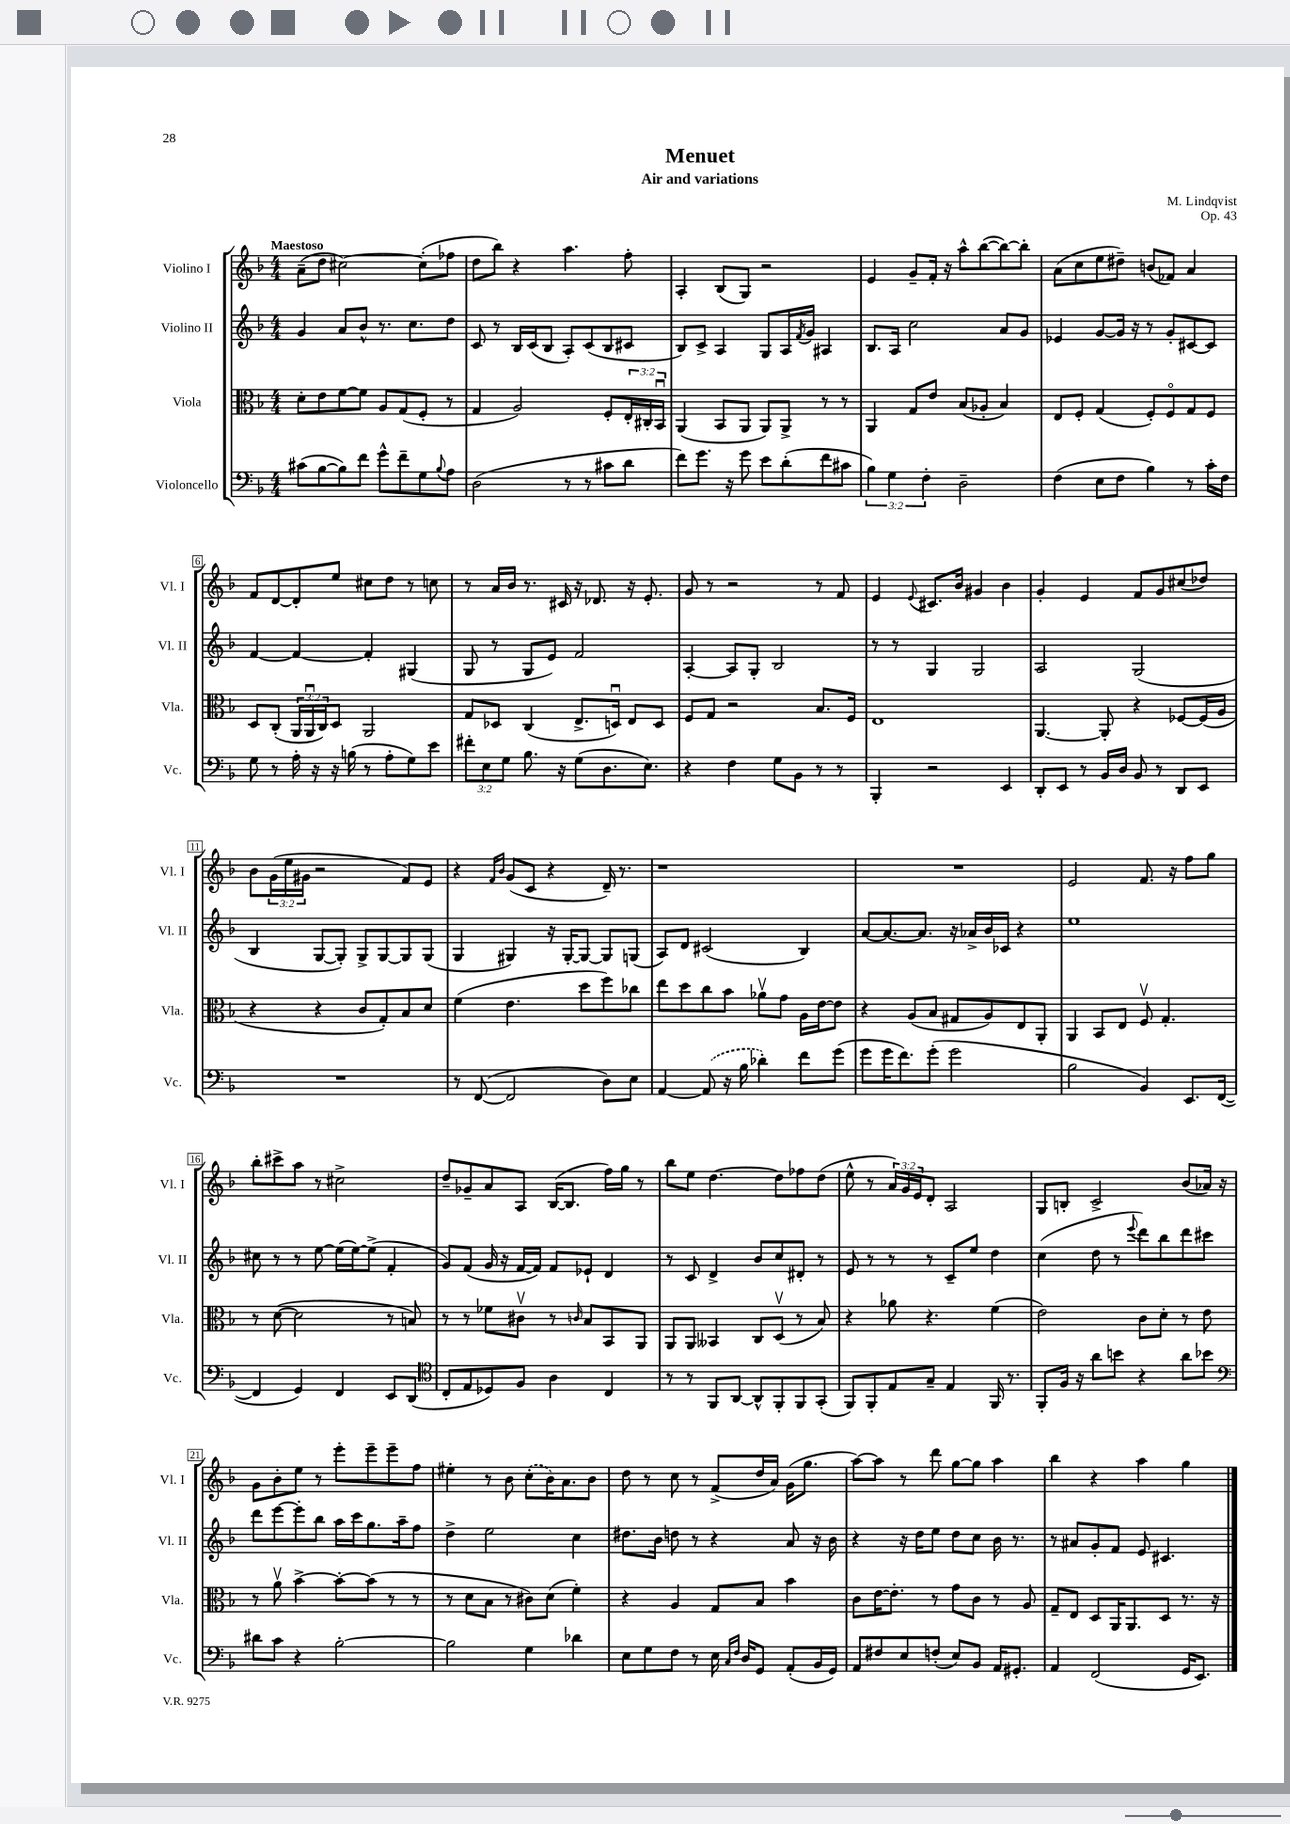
\header { title = "Menuet" composer = "M. Lindqvist" subtitle = "Air and variations" opus = "Op. 43" }
<<
\new StaffGroup <<
\new Staff = "s0" \with { instrumentName = "Violino I" shortInstrumentName = "Vl. I" } {
    \clef treble \key f \major \numericTimeSignature \time 4/4 \override Staff.TupletNumber.text = #tuplet-number::calc-fraction-text \tempo "Maestoso"
    a'8--( d''8 cis''2~) cis''8-.( fes''8 |
    d''8 bes''8) r4 a''4. f''8-. |
    a4-. bes8( g8) r2 |
    e'4 g'8-- f'16-. r16 a''8-^ bes''8~( bes''8~) bes''8-. |
    a'8( c''8 e''8 dis''8--) b'8( fes'8) a'4 |
    f'8 d'8~ d'8-. e''8 cis''8 d''8 r8 c''8 |
    r8 a'16 bes'16 r8. cis'16 r16 des'8. r16 e'8.-. |
    g'8 r8 r2 r8 f'8 |
    e'4 \appoggiatura { e'8 } cis'8. bes'16 gis'4 bes'4 |
    g'4-. e'4 f'8 g'8 cis''8( des''8) |
    bes'8 \tuplet 3/2 { g'16( e''16 gis'16 } r2 f'8) e'8 |
    r4 \grace { f'16 bes'16 } g'8( c'8 r4 d'16--) r8. |
    r1 |
    R1 |
    e'2 f'8. r16 f''8 g''8 |
    bes''8-. cis'''8-> a''8 r8 cis''2-> |
    d''8-- ges'8-- a'8 a8 bes16~( bes8. f''16) g''16 r8 |
    bes''8 e''8 d''4.~ d''8 fes''8 d''8( |
    e''8-^ r8 \tuplet 3/2 { a'16) g'16 e'16 } d'8-. a2 |
    g8 b8-. c'2-> bes'8( aes'16) r16 |
    g'8 bes'8-. e''8 r8 e'''8-. e'''8-- e'''8-- f''8 |
    eis''4-. r8 bes'8 \once \slurDashed c''8-.( bes'16) a'8. bes'8 |
    d''8 r8 c''8 r8 f'8->( d''16 a'16) g'16( g''8. |
    a''8~) a''8 r8 d'''8 g''8~ g''8 a''4 |
    bes''4 r4 a''4 g''4 \bar "|." |
}
\new Staff = "s1" \with { instrumentName = "Violino II" shortInstrumentName = "Vl. II" } {
    \clef treble \key f \major \numericTimeSignature \time 4/4
    g'4 a'8 bes'8-^ r8. c''8. d''8 |
    c'8 r8 bes16 c'16( bes8 a8-.) c'8( bes8 cis'8 |
    bes8) c'8-> a4 g8 a16 \acciaccatura { f'8 } g'16 ais4 |
    bes8. a16 c''2 a'8 g'8 |
    ees'4 g'8~ g'16 r16 r8 g'8-. cis'8~ cis'8 |
    f'4~ f'4~ f'4-. gis4( |
    g8 r8 g8 e'8) f'2 |
    a4~-. a8 g8-. bes2 |
    r8 r8 g4 g2 |
    a2 g2( |
    bes4 g8~ g8-.) g8-> g8~ g8 g8( |
    g4 gis4) r16 gis16~-. gis8~ gis8 g8( |
    a8) d'8 cis'2( bes4) |
    a'8~ a'8.~ a'8. r16 aes'16-> bes'16 ces'16 r4 |
    e''1 |
    cis''8 r8 r8 e''8~ e''16( e''16~) e''8->( f'4-. |
    g'8) f'8( g'16 r16 f'16~ f'16) f'8 ees'8-! d'4 |
    r8 c'8 d'4-> bes'8 c''8 dis'8-. r8 |
    e'8 r8 r8 r8 c'8-- e''8 d''4 |
    c''4( d''8 r8 \appoggiatura { e'''8 } d'''8) bes''8 d'''8 cis'''8 |
    d'''8 e'''8~ e'''8-. bes''8 a''16 c'''16 g''8. a''16-- f''8 |
    d''4-> e''2 c''4 |
    dis''8. bes'16 d''8 r8 r4 a'8 r16 bes'16 |
    r4 r16 d''16 e''8 d''8 c''8 bes'16 r8. |
    r8 ais'8 g'8-. f'8 e'8 cis'4. \bar "|." |
}
\new Staff = "s2" \with { instrumentName = "Viola" shortInstrumentName = "Vla." } {
    \clef alto \key f \major \numericTimeSignature \time 4/4 \override Staff.TupletNumber.text = #tuplet-number::calc-fraction-text
    d'8-. e'8 f'8~ f'8 a8 g8( f8-. r8 |
    g4 a2) f8-. \tuplet 3/2 { e16-. cis16-. bes,16\downbow } |
    a,4( bes,8 a,8 a,8) a,8-> r8 r8 |
    a,4 g8 e'8 bes8( aes8-. bes4) |
    e8 f8-. g4( f8-.) f8\flageolet g8 f8 |
    d8 c8-.( \tuplet 3/2 { a,16 a,16\downbow c16) } d8 a,2 |
    g8 des8 c4( e8.-> d16\downbow) e8 d8 |
    f8 g8 r2 bes8. f16 |
    e1 |
    a,4.~ a,8-. r4 fes8~ fes16( a16 |
    r4 r4 c'8 g8-.) bes8 d'8 |
    f'4( e'4. d''8 f''8) ces''8 |
    e''8 d''8 c''8 bes'8 aes'8\upbow g'8 a16 e'16~ e'8 |
    r4 a8( bes8 gis8 a8) e8 a,8-. |
    a,4 bes,8 e8 f8\upbow g4.-. |
    r8 d'8~( d'2 r8 b8) |
    r8 r8 fes'8 cis'8\upbow r8 \grace { c'16 } bes8 bes,8 a,8 |
    a,8 a,8 beses,4 c8 d8\upbow( r8 bes8) |
    r4 aes'8 r4. f'4( |
    e'2) c'8 d'8-. r8 e'8 |
    r8 a'8\upbow bes'4~-> bes'8~-. bes'8( r8 r8 |
    r8 d'8 bes8 r8 cis'8) d'8( f'4-.) |
    r4 a4 g8 bes8 bes'4 |
    c'8 e'16~ e'8.-. r8 g'8 c'8 r8 a8 |
    g8-- e8 d8 a,16 a,8. d8 r8. r16 \bar "|." |
}
\new Staff = "s3" \with { instrumentName = "Violoncello" shortInstrumentName = "Vc." } {
    \clef bass \key f \major \numericTimeSignature \time 4/4 \override Staff.TupletNumber.text = #tuplet-number::calc-fraction-text
    cis'8( bes8~ bes8) f'8 g'8-^ f'8-- g8 \appoggiatura { bes8 } a8 |
    d2( r8 r8 cis'8 d'8 |
    f'8) g'8. r16 g'8 e'8 d'8-.( f'8 cis'8 |
    \tuplet 3/2 { bes4) g4 f4-. } d2-- |
    f4( e8 f8 bes4) r8 c'16-. f16 |
    g8 r8 a16-. r16 r16 b16( r8 a8-. g8) e'8 |
    \tuplet 3/2 { fis'8-. e8 g8 } bes8. r16 g8( d8. e8.) |
    r4 f4 g8 bes,8 r8 r8 |
    bes,,4-. r2 e,4 |
    d,8-. e,8 r8 bes,16 d16 bes,8 r8 d,8 e,8 |
    R1 |
    r8 f,8~( f,2 d8) e8 |
    a,4~ \once \slurDashed a,8( r16 bes16 des'4-.) f'8 g'8( |
    g'8 g'16 f'8.) g'8-.( g'2 |
    bes2 bes,4) e,8. f,16~( |
    f,4 g,4) f,4 e,8 d,8( |
    \clef tenor c8-. e8 des8) f8 a4 c4 |
    r8 r8 f,8 a,8~ a,8-^ f,8-. f,8 g,8-.( |
    f,8) f,8-. e8 g8-- e4 f,16 r8. |
    f,8-. f16 r16 a'8 b'8 r4 a'8 bes'8 |
    \clef bass dis'8 c'8 r4 bes2~-. |
    bes2 g4 des'4 |
    e8 g8 f8 r8 e16 \grace { c16 f16 } d16 g,8 a,8-.( bes,16 g,16) |
    a,8 fis8 e8 f8-.( e8) bes,8 a,16 gis,8.-. |
    a,4 f,2( g,16 e,8.) \bar "|." |
}
>>
>>
\layout { \context { \Score \override BarNumber.stencil = #(make-stencil-boxer 0.1 0.3 ly:text-interface::print) } }
